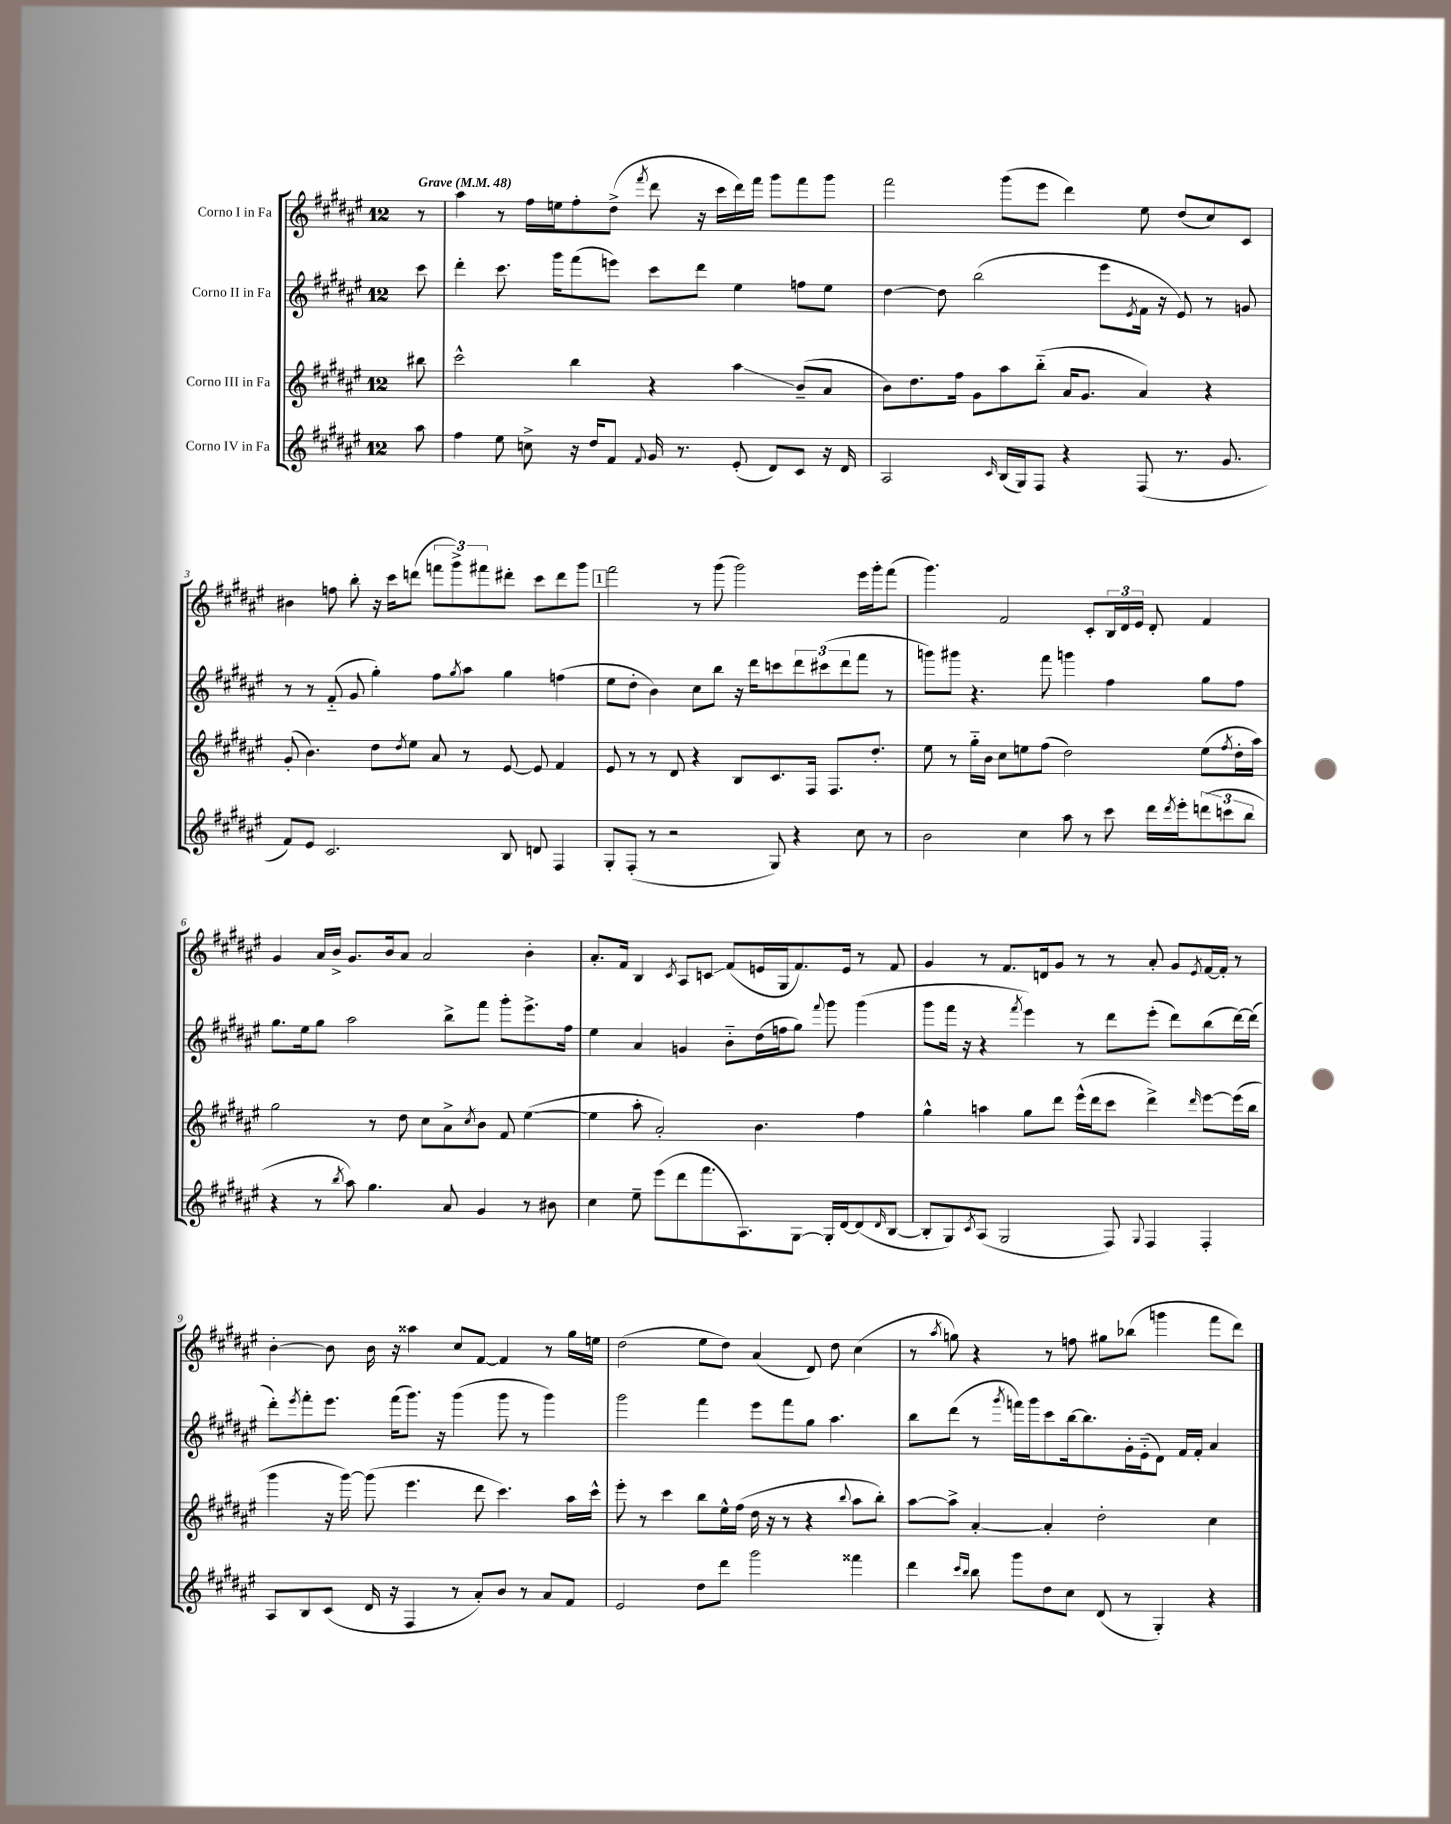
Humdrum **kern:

**kern	**kern	**kern	**kern
*staff4	*staff3	*staff2	*staff1
*clefG2	*clefG2	*clefG2	*clefG2
*k[f#c#g#d#a#e#]	*k[f#c#g#d#a#e#]	*k[f#c#g#d#a#e#]	*k[f#c#g#d#a#e#]
*M12/8	*M12/8	*M12/8	*M12/8
*MM48	*MM48	*MM48	*MM48
8aa#	8bb#	8ccc#	8r
=	=	=	=
4ff#	2ccc#^^	4ddd#'	4aa#
8ee#	.	8.ccc#	8r
8cc^	.	.	16ff#
.	.	16ggg#	16ee
16r	4bb	(8fff#	8ff#'
16dd#	.	.	.
8f#	.	8eee)	(8dd#^
8qqf#	.	.	8qfff#
16g#	4r	8ccc#	8ddd#
8.r	.	.	.
.	.	8ddd#	16r
.	.	.	16ccc#
(8e#'	4aa#	4ee#	16ddd#)
.	.	.	16fff#
8d#)	.	.	8ggg#
8c#	(8b~	8ff	8fff#
16r	8a#	8ee#	8ggg#
16d#	.	.	.
=	=	=	=
2A#	8b)	[4dd#	2fff#
.	8.dd#	.	.
.	.	8dd#]	.
.	16ff#	.	.
.	8g#	(2bb	.
16qqc#	.	.	.
(16B	8aa#	.	(8ggg#
16G#)	.	.	.
8F#	(8bb'~	.	8eee#
4r	16a#	.	4ddd#)
.	8.g#	.	.
.	.	8eee#	.
.	.	8qe#	.
(8F#	4a#)	16f#	8ee#
.	.	16r	.
8.r	.	8e#)	(8dd#
.	4r	8r	8cc#)
8.g#	.	.	.
.	.	8g	8c#
=	=	=	=
8f#)	(8g#'	8r	4b#
8e#	4.b)	8r	.
2.c#	.	(8f#'~	8ff
.	.	8g#	8bb'
.	8dd#	4gg#')	16r
.	.	.	16ccc#
.	8qdd#	.	.
.	8ee#	.	(8ddd
.	8a#	8ff#	12fff
.	.	.	12ggg#^)
.	.	8qgg#	.
.	8r	8aa#	.
.	.	.	12fff#
8B	[8e#	4gg#	8ddd#'
8d	8e#]	.	8ccc#
4F#	4f#	(4ff	8ddd#
.	.	.	8ggg#
=	=	=	=
8G#'	8e#	8ee#	2fff#
(8F#'	8r	8dd#'	.
8r	8r	4b)	.
2r	8d#	.	.
.	4r	8cc#	8r
.	.	8bb	(8ggg#
.	8B	16r	2ggg#)
.	.	16ddd#	.
8G#)	8.c#	8ccc	.
4r	.	12ddd#	.
.	16F#	.	.
.	.	(12ccc#	.
.	8.F#	.	.
.	.	12ddd#	.
8cc#	.	8fff#	16eee#
.	8.dd#'	.	16ggg#'
8r	.	8r	(8fff#
=	=	=	=
2b	8ee#	8ggg)	4.ggg#)
.	8r	8ggg#	.
.	16gg#'~	4.r	.
.	16b	.	.
.	8cc#	.	2f#
4cc#	8ee	.	.
.	(8ff#	8fff#	.
8aa#	2dd#)	4ggg	.
8r	.	.	8c#'
8ccc#	.	4ff#	24B
.	.	.	24d#
.	.	.	24e#
16ddd#	.	.	8d#'
8qddd#	.	.	.
16eee#'	.	.	.
(12ddd	(8ee	8gg#	4f#
12ccc	.	.	.
.	8qff#	.	.
.	16dd#'	8ff#	.
12bb	.	.	.
.	16aa#)	.	.
=	=	=	=
4r	2gg#	8.gg#	4g#
.	.	16ee#	.
8r	.	8gg#	16a#
.	.	.	16b^
8qbb	.	.	.
8aa#)	.	2aa#	8.g#
4.gg#	8r	.	.
.	.	.	16b
.	8dd#	.	8a#
.	8cc#	.	2a#
8a#	8a#^	8bb^	.
.	8qcc#	.	.
4g#	8b	8fff#	.
.	8f#	8ggg#'	.
8r	([4ee#	8.eee#^	4b'
8b#	.	.	.
.	.	16ff#	.
=	=	=	=
4cc#	4ee#]	4ee#	8.a#'
.	.	.	16f#
8ee#~	8aa#'	4a#	4B
(8eee#	2a#')	.	.
.	.	.	8qc#
8ddd#	.	4g	8A#
8.fff#	.	.	8c
.	.	8b'~	(8f#
8.A#)	.	.	.
.	4.b	(16dd#	16e
.	.	16ff	16G#
[8G#	.	8gg#)	8.f#)
.	.	8qqfff#	.
16G#']	.	8ggg#	.
[16d#	.	.	16e
(8d#]	4ff#	(4ggg#	8r
16qqd#	.	.	.
[8B	.	.	8f#
=	=	=	=
8B']	4gg#^^	8ggg#	4g#
8G#)	.	16fff#	.
.	.	16r	.
8qc#	.	.	.
(8A#	4aa	4r	8r
2G#	.	.	8.f#
.	.	8qfff#	.
.	8gg#	4eee#)	.
.	.	.	16d
.	8ddd#	.	8g#
.	(16eee#^^	8r	8r
.	16ddd#	.	.
8F#)	8ccc#	8ddd#	8r
8qqG#	.	.	.
4F#	4ddd#^)	(8eee#'	8a#'
.	.	8ddd#)	8g#
.	16qqddd#	.	8qe#
4F#'	[8eee#	(8bb	[16f#
.	.	.	16f#']
.	(16eee#]	[16ddd#)	8r
.	16bb	(16ddd#]	.
=	=	=	=
8A#	4ggg#	8ddd#')	[4b'
.	.	8qeee#	.
8B	.	8fff#'	.
(8c#	16r	8.eee#	8b]
.	[16ggg#)	.	.
16d#	(8ggg#]	.	16b
16r	.	(16fff#	16r
4F#	4.eee#	8.ggg#)	4aa##
.	.	16r	.
8r	.	(4ggg#	8cc#
8a#')	8ddd#	.	[8f#
8b	4.ccc#)	8ggg#	4f#]
8r	.	8r	.
8a#	.	4ggg#)	8r
8f#	16aa#	.	16gg#
.	16ccc#^^	.	16ee
=	=	=	=
2e#	8eee#'	2ggg#	(2dd#
.	8r	.	.
.	4ccc#	.	.
8dd#	8bb	4fff#	8ee#
8ddd#	16ee#^^	.	8dd#)
.	(16ff#	.	.
2ggg#	16dd#	8eee#	(4a#
.	16r	.	.
.	8r	8fff#	.
.	4r	8gg#	8d#)
.	.	4.aa#	8dd#
.	8qqbb	.	.
4fff##	8aa#	.	(4cc#
.	8bb')	.	.
=	=	=	=
4ddd#	[8aa#	8bb	8r
.	.	.	8qaa#
.	8aa#^]	(8ddd#	8gg)
16qqccc#	.	.	.
16qqbb	.	.	.
8bb	[4a#'	8r	4r
.	.	8qggg#	.
8ggg#	.	16fff)	.
.	.	16ggg#	.
8dd#	4a#']	8ccc#	8r
8cc#	.	[16bb	8ff
.	.	8.bb]	.
(8d#	2dd#'	.	8gg#
8r	.	16g#'	(8bb-
.	.	(16e#'~	.
4G#')	.	8d#)	4ggg
.	.	16f#	.
.	.	16f#'	.
4r	4cc#	4a#	8fff#
.	.	.	8ddd#)
==	==	==	==
*-	*-	*-	*-
